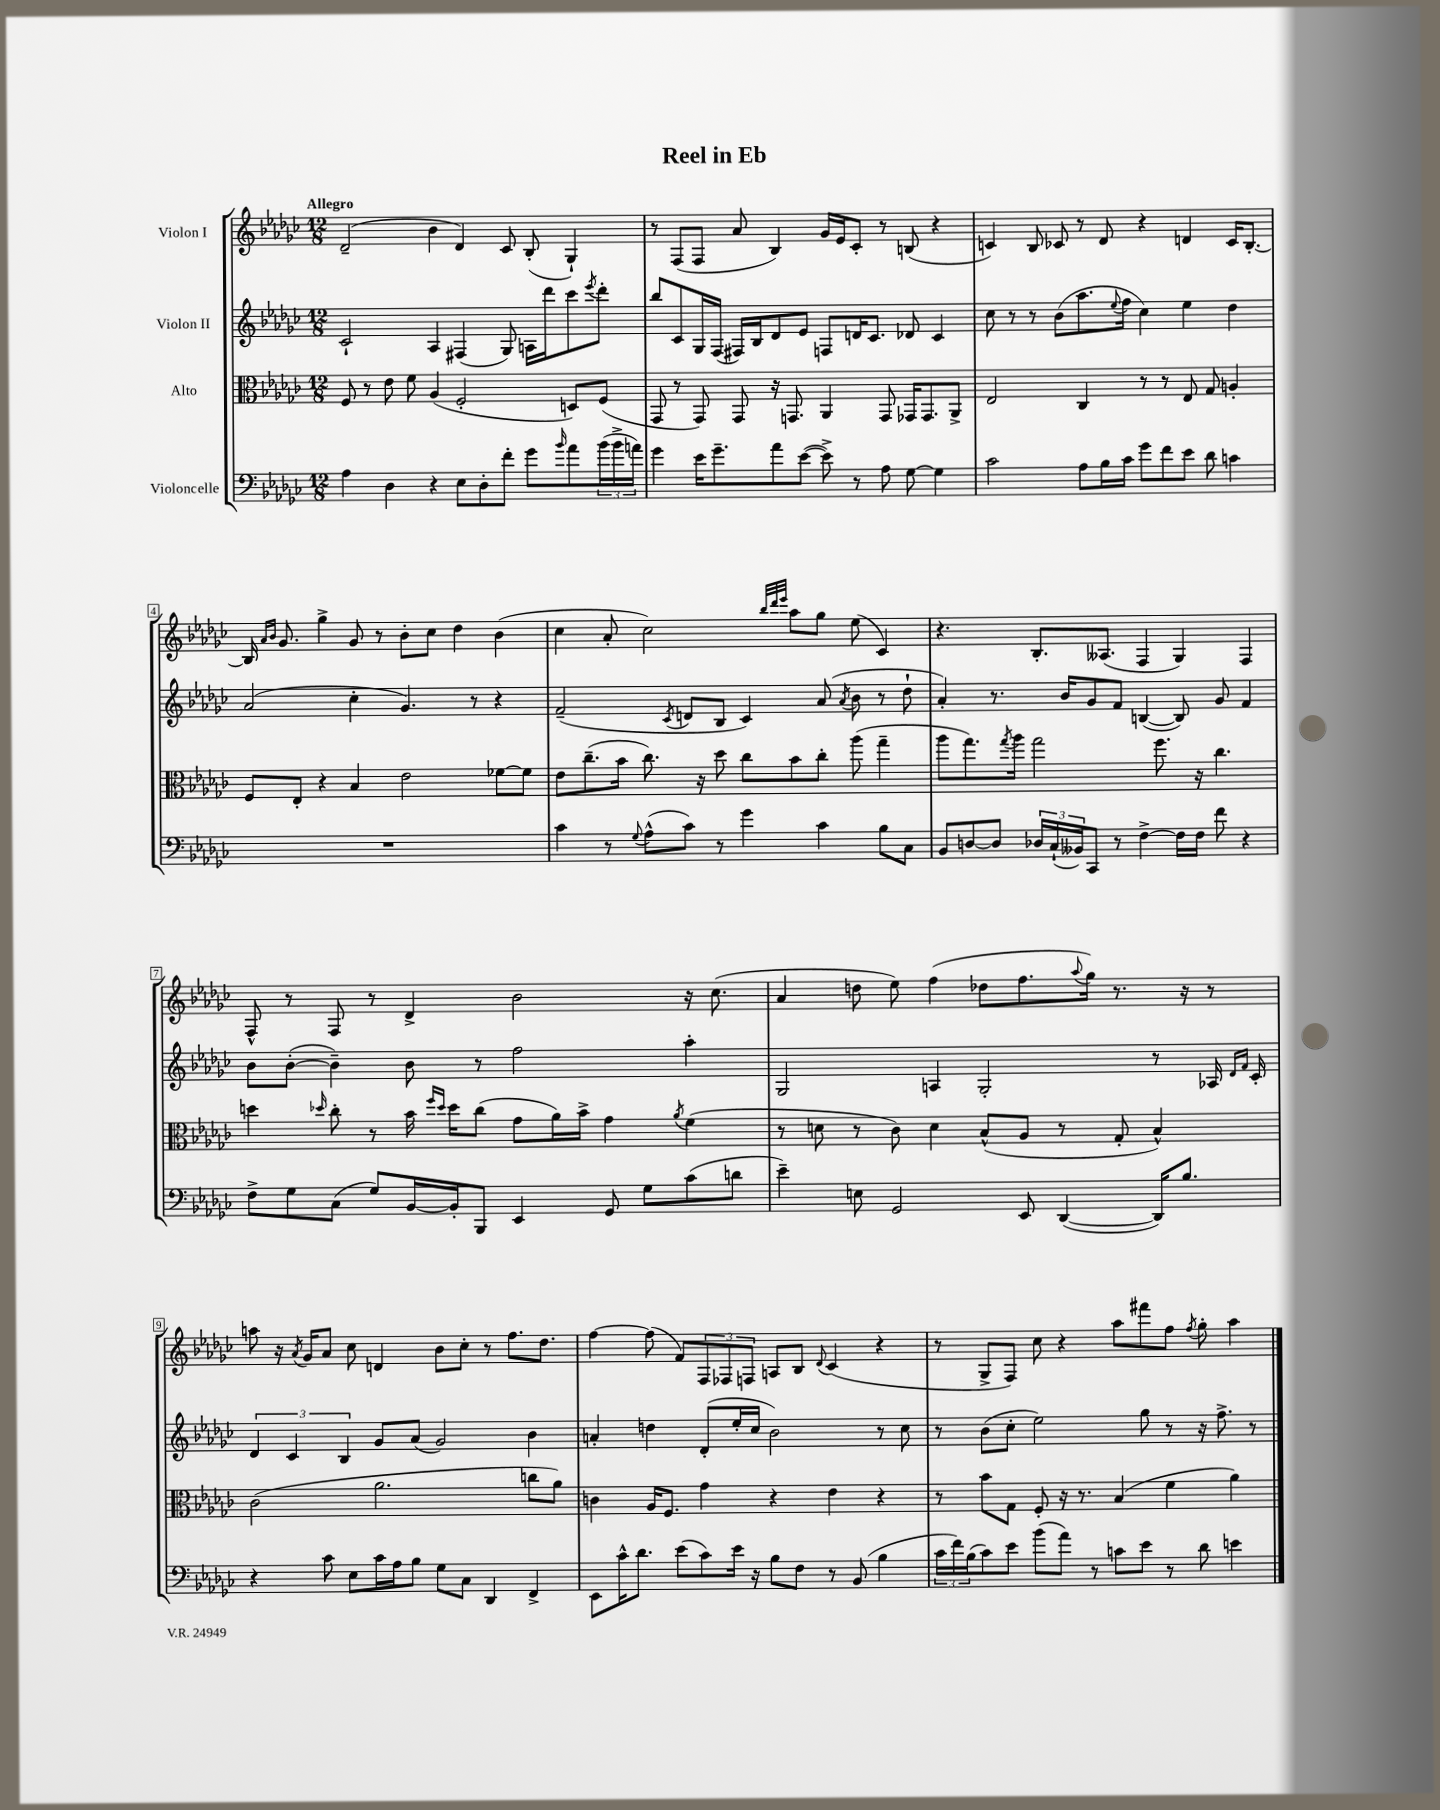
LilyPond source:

\header { title = "Reel in Eb" }
<<
\new StaffGroup <<
\new Staff = "s0" \with { instrumentName = "Violon I" } {
    \clef treble \key ges \major \numericTimeSignature \time 12/8 \tempo "Allegro"
    des'2--( bes'4 des'4) ces'8 bes8-.( ges4-!) |
    r8 f8( f8 aes'8 bes4) ges'16 ees'16 ces'8-. r8 b8( r4 |
    c'4) bes8 ces'8 r8 des'8 r4 d'4 ces'16 bes8.~-. |
    bes16 \grace { aes'16 bes'16 } ges'8. ges''4-> ges'8 r8 bes'8-. ces''8 des''4 bes'4( |
    ces''4 aes'8-. ces''2) \grace { bes''32 des'''32 ees'''32 } aes''8 ges''8 ees''8( ces'4) |
    r4. bes8.-. aeses8.( f4 ges4) f4 |
    f8-^ r8 f8 r8 des'4-> bes'2 r16 ces''8.( |
    aes'4 d''8 ees''8) f''4( des''8 f''8. \appoggiatura { aes''8 } ges''16) r8. r16 r8 |
    a''8 r16 \acciaccatura { aes'8 } ges'16 aes'8 ces''8 d'4 bes'8 ces''8-. r8 f''8. des''8. |
    f''4~ f''8( f'8) \tuplet 3/2 { f8 fes8 f8 } a8 bes8 \appoggiatura { des'8 } ces'4( r4 |
    r8 ges8-> f8) ces''8 r4 aes''8 fis'''8 f''8 \acciaccatura { f''8 } ges''8-. aes''4 \bar "|." |
}
\new Staff = "s1" \with { instrumentName = "Violon II" } {
    \clef treble \key ges \major \numericTimeSignature \time 12/8
    ces'2-! aes4 fis4( ges8) a16 des'''16 ces'''8 \acciaccatura { ees'''8 } des'''8-. |
    bes''8 ces'8 ges16 f16( fis16) bes16 des'8 ees'8 f8 d'16 ces'8. des'8 ces'4 |
    ces''8 r8 r8 bes'8( aes''8. \appoggiatura { ees''8 } f''16 ces''4) ees''4 des''4 |
    aes'2( ces''4-. ges'4.) r8 r4 |
    f'2--( \acciaccatura { ces'8 } d'8 bes8 ces'4) aes'8( \acciaccatura { aes'8 } bes'8 r8 des''8-! |
    aes'4-.) r8. bes'16 ges'8 f'8 b4~( b8) ges'8 f'4 |
    bes'8 bes'8~-.( bes'4--) bes'8 r8 f''2 aes''4-. |
    ges2 a4 ges2-. r8 aes16 \grace { des'16 f'16 } ces'16-. |
    \tuplet 3/2 { des'4 ces'4 bes4 } ges'8 aes'8( ges'2) bes'4 |
    a'4-. d''4 des'8-.( ees''16-. ces''16 bes'2) r8 ces''8 |
    r8 bes'8( ces''8-. ees''2) ges''8 r8 r16 f''8.-> r8 \bar "|." |
}
\new Staff = "s2" \with { instrumentName = "Alto" } {
    \clef alto \key ges \major \numericTimeSignature \time 12/8
    f8 r8 ees'8 f'8 aes4( f2-. d8) f8( |
    ges,8 r8 ges,8) ges,8 r16 g,8. aes,4 g,8 ges,16 ges,8. aes,8-> |
    ees2 ces4 r8 r8 ees8 ges8 a4-. |
    f8 ees8-. r4 bes4 ees'2 fes'8~ fes'8 |
    ees'8 ces''8.--( bes'16 ces''8.) r16 des''8 ces''8 bes'8 ces''8-. aes''8( ges''4-- |
    aes''8 ges''8.) \acciaccatura { ges''8 } aes''16 ges''2 f''8. r16 ces''4. |
    d''4 \grace { des''16 } ces''8-. r8 bes'16 \grace { f''16 des''16 } des''16 ces''8( ges'8 aes'16) bes'16-> ges'4 \acciaccatura { aes'8 } f'4( |
    r8 d'8 r8 ces'8) d'4 bes8-^( aes8 r8 ges8-. bes4-^) |
    ces'2( aes'2. c''8 aes'8) |
    c'4 aes16 f8. ges'4 r4 ees'4 r4 |
    r8 bes'8 ges8 f8-. r16 r8. bes4( f'4 aes'4) \bar "|." |
}
\new Staff = "s3" \with { instrumentName = "Violoncelle" } {
    \clef bass \key ges \major \numericTimeSignature \time 12/8
    aes4 des4 r4 ees8 des8-. f'8-. ges'8 \grace { bes'16 } aes'8 \tuplet 3/2 { bes'16( bes'16-> a'16) } |
    ges'4 ees'16 ges'8.-- aes'8 ees'8~( ees'8->) r8 aes8 ges8~ ges4 |
    ces'2 aes8 bes16 ces'16 ges'8 f'8 ees'8 des'8 c'4 |
    R1. |
    ces'4 r8 \appoggiatura { ges8 } aes8-^( ces'8) r8 ges'4 ces'4 bes8 ces8 |
    bes,8 d8~ d8 \tuplet 3/2 { des16 ces16-!( beses,16) } ces,8 r8 f4~-> f16 f16 f'8 r4 |
    f8-> ges8 ces8( ges8) bes,16~ bes,16-. bes,,8 ees,4 ges,8 ges8 ces'8( d'8 |
    ees'4--) e8 ges,2 ees,8 des,4~( des,16) bes8. |
    r4 ces'8 ees8 ces'16 aes16 bes8 ges8 ces8 des,4 f,4-> |
    ees,8 ces'16-^ des'8. ees'8( ces'8) ees'16 r16 bes8 f8 r8 bes,8( bes4 |
    \tuplet 3/2 { ces'16 f'16) bes16( } ces'8) ees'8 bes'8( aes'8) r8 c'8 ees'8 r8 des'8 e'4 \bar "|." |
}
>>
>>
\layout { \context { \Score \override BarNumber.stencil = #(make-stencil-boxer 0.1 0.3 ly:text-interface::print) } }
